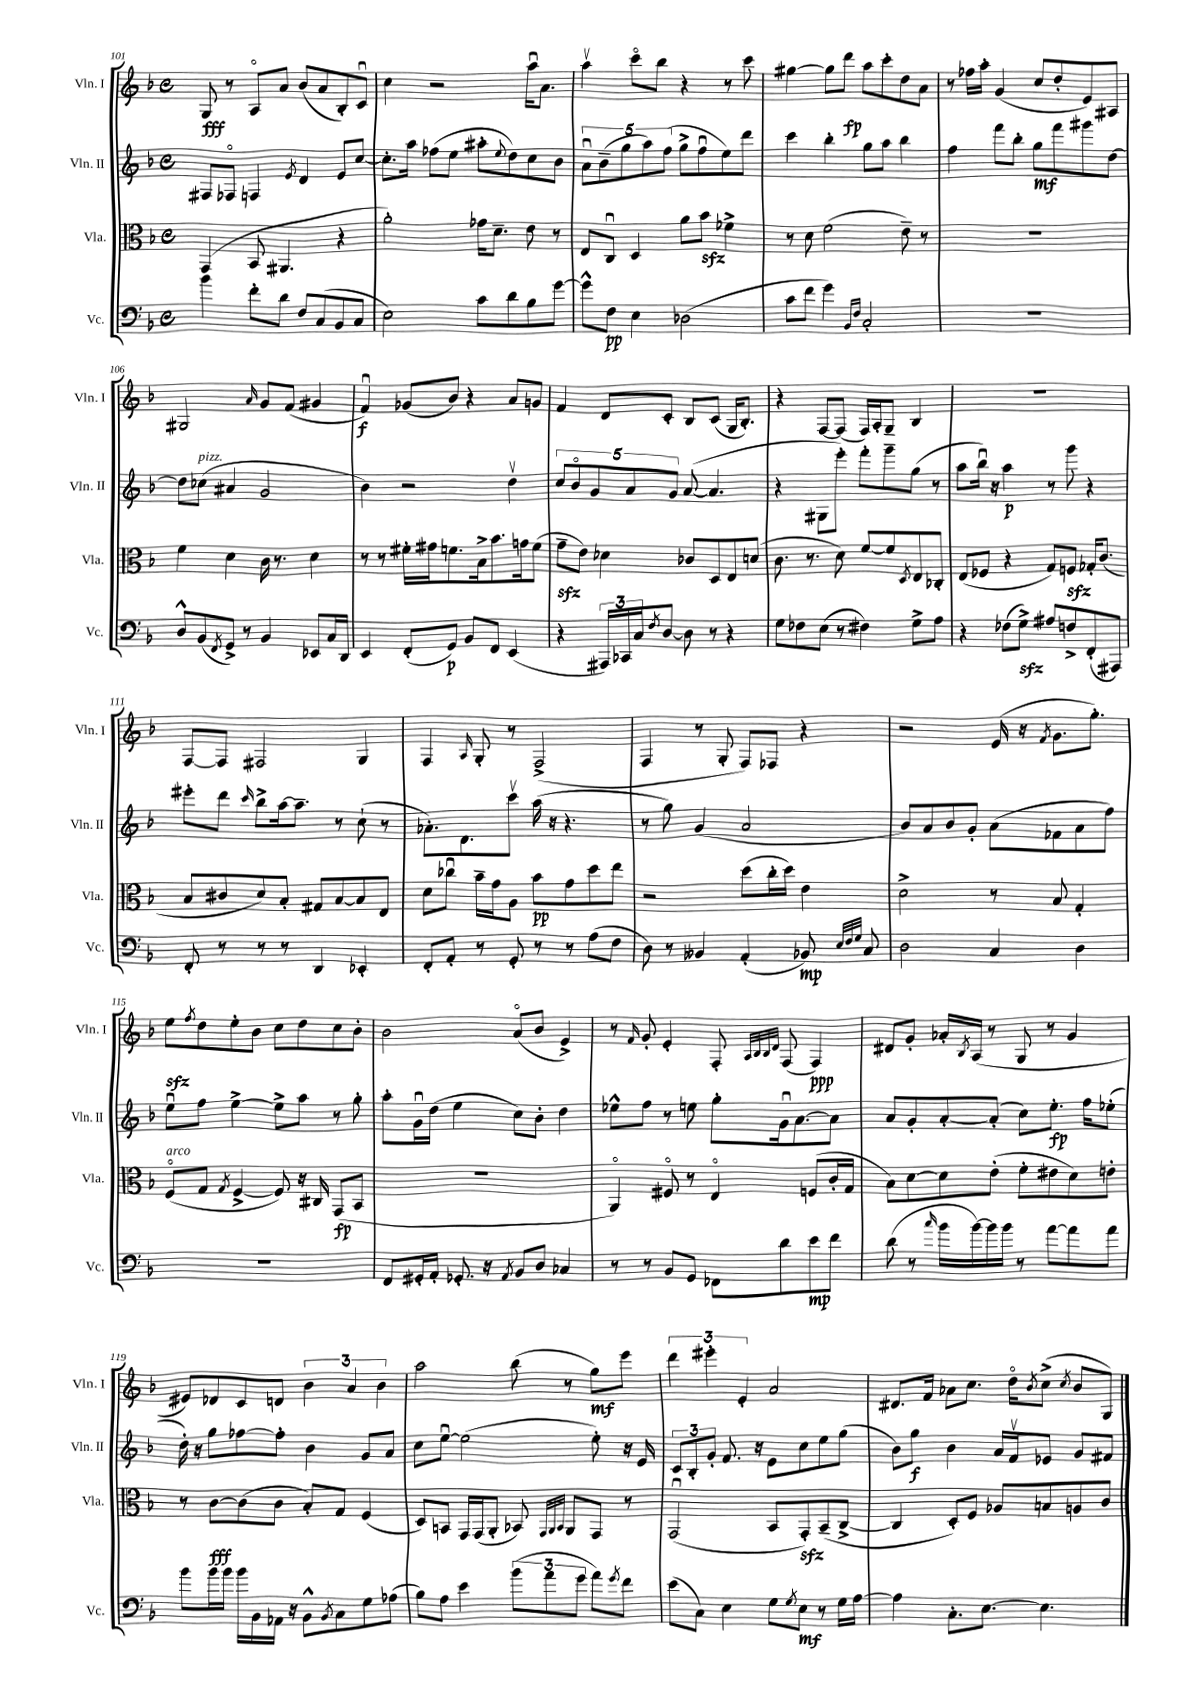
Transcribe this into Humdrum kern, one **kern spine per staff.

**kern	**kern	**kern	**kern
*staff4	*staff3	*staff2	*staff1
*clefF4	*clefC3	*clefG2	*clefG2
*k[b-]	*k[b-]	*k[b-]	*k[b-]
*M4/4	*M4/4	*M4/4	*M4/4
*met(c)	*met(c)	*met(c)	*met(c)
4b-	(4GG	8F#	8G
.	.	8F-o	8r
8f'	8BB-	4F	8Ao
8d	4.AA#	.	8a
.	.	8qe	.
8F	.	4d	(8b-
(8C	.	.	8a
8BB-	4r	8e	8B-')
8C	.	[8cc	8cu
=	=	=	=
2E)	2a')	8.cc']	4cc
.	.	16aa	.
.	.	(8ff-	2r
.	.	8ee	.
8c	16g-	8aa#'	.
.	8.d~	.	.
.	.	8qqee	.
8d	.	8dd)	.
8B-	8e	8cc	16aau
.	.	.	8.a
[8g	8r	8b-	.
=	=	=	=
8g^^]	8E	10au	4aav
.	.	(10b-~	.
8F	8Cu	.	.
.	.	10gg	.
4E	4D	.	8ccco
.	.	10aa)	.
.	.	.	8bb-
.	.	(10ff	.
(2D-	8a	8gg^	4r
.	8b-	8ffu	.
.	4f-^	8ee)	8r
.	.	8ddd	8ccc
=	=	=	=
8c	8r	4ccc	[4gg#
8f	8d	.	.
4g)	(2f	4bb-'	8gg#]
.	.	.	8ddd
16qqBB-	.	.	.
16qqF	.	.	.
2C'	.	8gg	8aa
.	.	8aa	8ccc'
.	8e~)	4bb-	8dd
.	8r	.	8a
=	=	=	=
1r	1r	4ff	8r
.	.	.	16ff-
.	.	.	16aa'
.	.	8fff	(4g
.	.	8bb-'	.
.	.	8gg	8cc
.	.	8fff	8dd'
.	.	8ggg#	8e)
.	.	[8dd	8A#
=	=	=	=
8D^^	4f	8dd]	2G#
(8BB-	.	(8cc-	.
8qFF	.	.	.
8GG^)	4d	4a#	.
8r	.	.	.
.	.	.	16qqa
4BB-	16c	2g	8g
.	8.r	.	.
.	.	.	(8f
8EE-	4d	.	4g#
16C	.	.	.
16DD	.	.	.
=	=	=	=
4EE	8r	4b-)	4fu)
.	8r	.	.
(8FF'	16f#'	2r	(8g-
.	16g#	.	.
8GG)	8.f	.	8b-)
8BB-	.	.	4r
.	16B-^	.	.
8FF	8.b-	.	.
(4EE	.	4ddv	8a
.	16g	.	.
.	(8f	.	8g
=	=	=	=
4r	8g~	10cc	4f
.	.	10b-o	.
.	8e)	.	.
.	.	10g	.
24AAA#)	4d-	.	8d
24CC-	.	.	.
.	.	10a	.
24C	.	.	.
8qF	.	.	.
[8D	.	.	8c'
.	.	10g	.
8D]	8c-	([8a	8B-
8r	8D	4.a]	(8c
4r	8E	.	16G
.	.	.	8.B-')
.	(8d	.	.
=	=	=	=
8G	8.c	4r	4r
8F-	.	.	.
.	8.r	.	.
(8E	.	8G#	[8F
8r	8d)	8eee')	(8F]
4F#)	[8f	8fff'	16F)
.	.	.	16A'
.	8f]	8ggg~	8G~
.	8qD	.	.
8G^	8E	(8gg	4B-
8A	8C-'	8r	.
=	=	=	=
4r	(8E	8aa	1r
.	8F-	16bb-u)	.
.	.	16r	.
(8F-	4r	4aa	.
8G^)	.	.	.
8A#	8G)	8r	.
8F^	8F	8ggg	.
(8FF'	16G-'	4r	.
.	(8.c	.	.
8AAA#)	.	.	.
=	=	=	=
8FF'	8B-	8eee#'	[8F
8r	8c#	8ddd	8F]
.	.	16qqccc	.
8r	8d)	8bb-^	2F#
8r	8B-'	[16aa	.
.	.	8.aa~]	.
4DD	8G#	.	.
.	[8B-	8r	.
4EE-'	8B-]	(8cc`	4G
.	8E	8r	.
=	=	=	=
8FF'	8d	8.a-')	4F
8AA'	8cc-u	.	.
.	.	8.d	.
.	.	.	16qqA
8r	16b-~	.	8G'
.	16g	.	.
8GG'	8A	8cccv	8r
8r	8b-	(16aa	(2F^
.	.	16r	.
8r	8g	4.r	.
(8A	8dd	.	.
8F	8ee	.	.
=	=	=	=
8D)	2r	8r	4F
8r	.	8gg)	.
4BB--	.	(4g	8r
.	.	.	8G'
(4AA'	(8dd	2a	8F)
.	16cc'	.	8F-
.	16dd)	.	.
8BB-)	4e	.	4r
32qqE	.	.	.
32qqF	.	.	.
32qqG	.	.	.
8C	.	.	.
=	=	=	=
2D	2d^	8b-)	2r
.	.	8a	.
.	.	8b-	.
.	.	8g'	.
4C	8r	(8a	(16e
.	.	.	16r
.	.	.	8qf
.	8B-	8f-	8.g
4D	4G'	8a	.
.	.	.	8.gg')
.	.	8ff)	.
=	=	=	=
1r	(8Fo	8eeu	8ee
.	.	.	8qff
.	8G	8ff	8dd
.	8qG	.	.
.	[4F^	[4ee^	8ee'
.	.	.	8b-
.	8F])	8ee^]	8cc
.	16r	8aa	8dd
.	16C#	.	.
.	(8GG	8r	8cc
.	8BB-	8gg'	8b-'
=	=	=	=
8FF	1r	8aa'	2b-
16GG#'	.	16gu	.
16AA'	.	(16dd	.
8.GG-'	.	4ee	.
16r	.	.	.
8qAA	.	.	.
8BB-	.	8cc)	(8ao
8D	.	8b-'	8b-
4C-	.	4dd	4e^)
=	=	=	=
8r	4AAo)	8ee-^^	8r
.	.	.	16qqf
8r	.	8ff	8g'
8BB-	8F#o	8r	4e'
8GG	8r	8ee	.
8FF-	4Eo	8gg'	8F'
.	.	.	32qqA
.	.	.	32qqB-
.	.	.	32qqB-
.	.	.	32qqd
8d	.	16gu	(8F
.	.	[8.a	.
8e	(8F	.	4F)
8f	16c'	8a]	.
.	16G	.	.
=	=	=	=
(8d	8B-)	8a	8d#
8r	[8d	8g'	8g'
16qqcc	.	.	.
16b-	8d]	[8a'	16a-'
.	.	.	8qB-
[16b-)	.	.	(16A
16b-]	(8e'	(8a']	8r
16b-	.	.	.
8r	8f'	8cc)	8G
[8a	8e#	8.ee'	8r
8a]	8d)	.	4g
.	.	16ff	.
8a	8e'	(8ee-'	.
=	=	=	=
8b-	8r	16dd')	8e#)
.	.	16r	.
16b-	[8c	8gg	8d-
16b-	.	.	.
16b-	(8c]	[8ff-	8c
16BB-	.	.	.
16AA-	8c	8ff-']	8d
16r	.	.	.
8BB-^^	8B-')	4b-	6b-
8qBB-	.	.	.
8C	8G	.	.
.	.	.	6a
8G	(4F	8g	.
.	.	.	6b-
(8A-	.	8a	.
=	=	=	=
8B-)	8D)	8cc	2aa
8A	8BB	[8eeu	.
4e	16GG	(2ee]	.
.	(16GG	.	.
.	8AA'	.	.
(12b-	8BB-)	.	(8bb-
12a	.	.	.
.	32qqGG	.	.
.	32qqAA	.	.
.	32qqBB-	.	.
.	8AA	.	8r
12g	.	.	.
8a)	8GG	8ee')	8gg)
8qg	.	.	.
8f	8r	16r	8eee
.	.	16e	.
=	=	=	=
(8e	(2GGu	12c	6ddd
.	.	12B-'	.
8C)	.	.	.
.	.	12g'	6eee#'
4E	.	8.f	.
.	.	.	6e'
.	.	16r	.
8G	8BB-	8e	2a
8qG	.	.	.
8E	8GG')	8cc	.
8r	(8BB-~	8ee	.
16G	[8C^	(8gg	.
[16A	.	.	.
=	=	=	=
4A]	4C]	8b-)	8.d#
.	.	8gg	.
.	.	.	16f
8.C'	8D')	4b-	8a-
.	8F	.	8.cc
[8.E	.	.	.
.	8A-	16a	.
.	.	16fv	16ddo
.	.	.	8qb-
4.E]	8B	8e-	(8cc^
.	.	.	8qcc
.	8A	8g	8b-
.	8c	8f#	8G)
==	==	==	==
*-	*-	*-	*-
